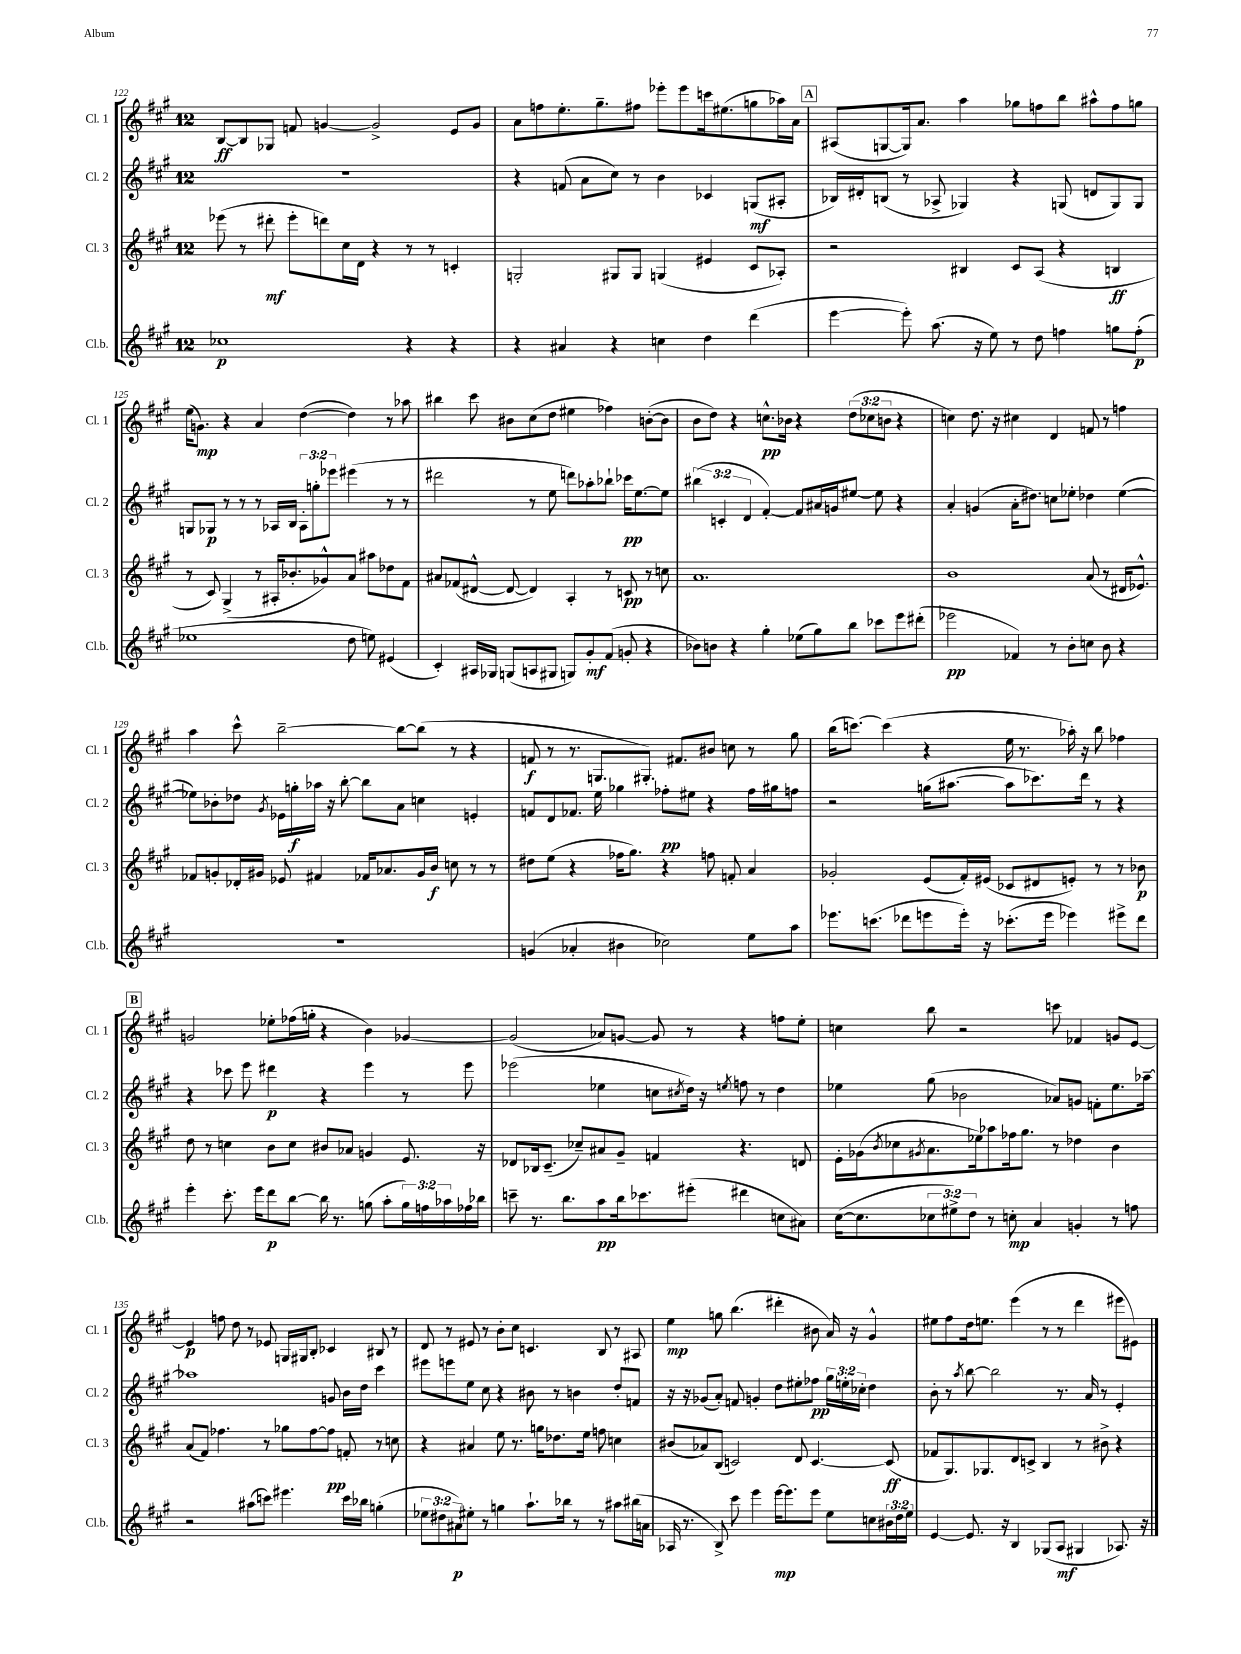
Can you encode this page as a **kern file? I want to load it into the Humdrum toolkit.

**kern	**kern	**kern	**kern
*staff4	*staff3	*staff2	*staff1
*clefG2	*clefG2	*clefG2	*clefG2
*k[f#c#g#]	*k[f#c#g#]	*k[f#c#g#]	*k[f#c#g#]
*M12/8	*M12/8	*M12/8	*M12/8
1cc-	(8eee-\	1.r	[8B/L
.	8r	.	8B/]
.	8ddd#'\	.	8G-/J
.	8eee-'\L	.	8f/
.	8ddd\)	.	[4g/
.	16cc#\L	.	.
.	16d\JJ	.	.
.	4r	.	2g^/]
4r	8r	.	.
.	8r	.	.
4r	4c'/	.	8e/L
.	.	.	8g/J
=	=	=	=
4r	2G'/	4r	8a\L
.	.	.	8ff\
4a#/	.	(8f/	8.ee'\
.	.	8a\L	.
.	.	.	8.gg#~\
4r	8G#/L	8cc#\J)	.
.	8G#/J	8r	8ff#\J
4cc\	(4G/	4b\	8eee-'\L
.	.	.	8eee-\
4dd\	4e#/	4c-/	16ccc\k
.	.	.	(8.ee#\
(4ddd\	8c#/L	(8G/L	8gg\
.	8A-'/J)	8A#'/J	16aa-\L)
.	.	.	16a\JJ
=	=	=	=
[4eee\	2r	16B-/LL)	(8A#/L
.	.	16d#'/J	.
.	.	(8B/J	[8G/
8eee'\])	.	8r	16G/]k)
.	.	.	8.a/J
(8.aa\	.	8A-^/	.
.	4B#/	4G-/)	4aa\
16r	.	.	.
8ee\)	.	.	.
8r	8c#/L	4r	8gg-\L
8dd\	(8A/J	.	8ff\
4ff\	4r	(8G/	8bb\J
.	.	8d/L	8aa#^^\L
8gg\L	4B/	8G/)	8ff\
(8ff'\J	.	8G/J	8gg\J
=	=	=	=
1ee-	8r	8G/L	(16ee\LK
.	.	.	8.g\J)
.	8c#/)	8G-/J	.
.	(4G#^/	8r	4r
.	.	8r	.
.	8r	8r	4a/
.	16A#'/LK	16A-/LL	.
.	8.b-'/	16B/JJ	.
.	.	12A-'\L	([4dd\
.	.	12gg'\	.
.	8g-^^/)	.	.
.	.	12eee-\J	.
8dd\	8a/J	(4eee#\	4dd\])
8ee\)	8aa#\L	.	.
(4e#/	8dd-\	8r	8r
.	8f#\J	8r	8aa-\
=	=	=	=
4c#'/)	8a#/L	2ddd#\	4bb#\
.	(8f-/	.	.
16A#/LL	[8d#^^/J	.	8ccc#\
16G-/JJ	.	.	.
(8G/L	8d#/_	.	8b#\L
8A/	4d#/])	8r	(8cc#\
8G#/J	.	8ee\	8dd\J
8G/L)	4A'/	8ddd\L)	4ee#\
8g#'/	.	8aa-'\	.
(8f#/J	8r	8bb-`\J	4ff-\)
8g'/	8c/	16ccc-\LK	.
.	.	[8.ee\	.
4r	8r	.	([8b'\L
.	8cc\	8ee\]J	8b\]J
=	=	=	=
8b-\L)	1.a	(6bb#\	8b\L
8b\J	.	.	8dd\J)
.	.	6c'/	.
4r	.	.	4r
.	.	6d/	.
4gg#'\	.	[4f#'/)	8.cc^^\L
.	.	.	16b-\Jk
(8ee-\L	.	8f#/]L	4r
8gg#\)	.	16a#/L	.
.	.	16g/J	.
8bb\J	.	[8ee#/J	(12dd\L
.	.	.	12cc-\
8ccc-\L	.	8ee#\]	.
.	.	.	12b\J
8eee\	.	4r	4r
(8ddd#'\J	.	.	.
=	=	=	=
2eee-\	1b	4a'/	4cc\)
.	.	(4g/	8.dd\
.	.	.	16r
4f-/)	.	16a'\LK	4cc#\
.	.	8.dd#\J)	.
8r	.	8cc\L	4d/
8b'\L	.	8ee-'\J	.
8cc\J	(8a/	4dd-\	8f/
8b\	8r	.	8r
4r	16d#/LK	([4ee-\	4ff\
.	8.e-^^/J)	.	.
=	=	=	=
1.r	8f-/L	8ee-\]L)	4aa\
.	8g'/	8b-'\	.
.	16d-'/L	8dd-\J	8ccc#^^\
.	16g#/JJ	.	.
.	.	8qg#/	.
.	8e-/	16e-\LL	[2bb~\
.	.	16gg'\	.
.	4f#/	16aa-\JJ	.
.	.	16r	.
.	.	[8bb'\	.
.	16f-/LK	8bb\]L	.
.	8.a-/	.	.
.	.	8a\J	8bb\_L
.	16g#/L	4cc\	(8bb\]J
.	16b/JJ	.	.
.	8cc\	.	8r
.	8r	4e'/	4r
.	8r	.	.
=	=	=	=
(4g/	8dd#\L	8f/L	8f/
.	(8ee\J	8d/	8r
4a-'/	4r	8.f-/J	8.r
.	.	16ee\	8.G/L
4b#\	16ff-\LK	4gg-\	.
.	8.gg#\J)	.	.
.	.	.	8.G#'/J)
2cc-\)	4r	8ff-'\L	.
.	.	.	8.f#/L
.	.	8ee#\J	.
.	8ff\	4r	8b#/J
.	8f'/	.	8cc\
8ee\L	4a/	16ff-\LL	8r
.	.	16gg#\J	.
8aa\J	.	8ff\J	8gg#\
=	=	=	=
8.eee-\L	2g-'/	2r	(16bb\LK
.	.	.	[8.ccc\J)
(8.ccc\J	.	.	.
.	.	.	(4ccc\]
8ddd-\L	.	.	.
8eee\	(8e/L	(16gg\LK	4r
.	.	[8.aa#\J	.
16eee'\Jk)	16f#'/L)	.	.
16r	(16e#/JJ	.	.
(8.ccc-'\L	8c-/L	8aa#\]L	16ee\
.	.	.	8.r
.	8d#/	8.ccc-\)	.
16eee\Jk	.	.	.
4eee-\)	8e'/J)	.	16aa-'\)
.	.	16ddd\Jk	16r
.	8r	8r	8bb\
8eee#^\L	8r	4r	4ff-\
8ddd-\J	8b-\	.	.
=	=	=	=
4eee'\	8dd\	4r	2g/
.	8r	.	.
8.ccc#'\	4cc\	8ccc-\	.
.	.	8eee\	.
16eee\LK	.	.	.
8ddd\	8b\L	4ddd#\	8ee-'\L
[8bb\J	8cc\J	.	(16ff-\L
.	.	.	16gg'\JJ
16bb\]	8b#/L	4r	4r
8.r	.	.	.
.	8a-/J	.	.
(8gg\	4g/	4eee\	4b\)
8aa'\L	.	.	.
24gg\L)	8.e/	8r	[4g-/
24ff\	.	.	.
24aa-\	.	.	.
16ff-\	.	8eee\	.
16bb-\JJ	16r	.	.
=	=	=	=
8ccc~\	8d-/L	(2eee-\	(2g-/]
8.r	16B-/k	.	.
.	(8.c#~/J	.	.
8.bb\L	.	.	.
.	8cc-~/L)	.	.
8aa\	8a#/	4ee-\	8a-/L)
16bb\k	8g#~/J	.	[8g/J
8.ccc-\	.	.	.
.	4f/	8cc\L	8g/]
.	.	8qcc#/	.
(8eee#'\J	.	16dd\Jk)	8r
.	.	16r	.
.	.	8qee/	.
4ddd#\	4.r	8ff\	4r
.	.	8r	.
8cc\L	.	4dd\	8ff\L
8a#\J)	8d/	.	8ee'\J
=	=	=	=
([16cc#\LK	16e'\LL	4ee-\	4cc\
8.cc#\]	(16g-\J	.	.
.	8qb/	.	.
.	8cc-\	.	.
.	8qg#/	.	.
12cc-\	8.a\	(8gg#\	8bb\
12ee#^\)	.	.	.
.	.	2b-\	2r
12dd\J	.	.	.
.	16ee-\k)	.	.
8r	8aa-\	.	.
8cc'\	16ff-\k	.	.
.	8.gg#\J	.	.
4a/	.	.	.
.	8r	8a-/L)	8ccc\
4g'/	4dd-\	8g/J	4f-/
.	.	8f'\L	.
8r	4b\	8.ee-\	8g/L
8ff\	.	.	[8e/J
.	.	[16aa-~\Jk	.
=	=	=	=
2r	(8a/L	1aa-]	4e/]
.	8f#/J)	.	.
.	4.ff-\	.	8ff\
.	.	.	8dd\
(8aa#\L	.	.	8r
8ccc\J)	8r	.	8e-/
4.eee#\	8gg-\L	.	16G/LL
.	.	.	16G#/J
.	[8ff-\	.	8B'/J
.	8ff-\]J	8g/	4c-/
16ccc\LL	8f'/	16b\LL	.
16bb-\JJ	.	16dd\JJ	.
(4gg'\	8r	4ccc#\	8B#/
.	8cc\	.	8r
=	=	=	=
12ee-\L	4r	8eee#\L	8d/
12dd#\	.	.	.
.	.	8eee\	8r
12a#\)	.	.	.
8ee#'\J	4a#/	8ee\J	8e#/
8r	.	8cc#\	8r
4gg\	8ee\	4r	8b'\L
.	8.r	.	8cc#\J
8.aa`\L	.	8b#\	4.c/
.	16gg\LK	.	.
.	8.dd-\	8r	.
16bb-\Jk	.	.	.
8r	.	4b\	.
.	16ee\Jk	.	.
8r	8ff\	.	8B/
8aa#\L	4cc\	8dd'/L	8r
(16bb#\L	.	8f/J	8A#/
16a\JJ	.	.	.
=	=	=	=
16A-/	(8b#/L	16r	4ee\
8.r	.	16r	.
.	8a-/)	(8g-/L	.
8B^/)	(8B/J	8a'/J)	8gg\
8ccc#\	2c/)	8f/	(4.bb\
4eee\	.	4g'/	.
[16eee\LK	.	8dd\L	4ddd#'\
8.eee\]	.	.	.
.	8d/	8ee#'\	.
8eee\J	[4.c/	8ff-\J	8b#\
8ee\L	.	24gg#\LL	16a/)
.	.	24ee'\	.
.	.	.	16r
.	.	24cc-'\JJ	.
8cc\	.	4dd\	4g#^^/
24b#\L	(8c/]	.	.
24dd\	.	.	.
24ee\JJ	.	.	.
=	=	=	=
[4e/	8f-/L	8b'\	8ee#\L
.	8.G#/)	8r	8ff#\
.	.	8qaa/	.
8.e/]	.	[8bb\	16dd\k
.	8.G-/	.	8.ee\J
.	.	2bb\]	.
16r	.	.	.
4B/	8d/	.	(4eee\
.	8c^/J	.	.
(8G-/L	4B/	.	8r
8A/J	.	8.r	8r
4G#/	8r	.	4ddd\
.	.	16a/	.
.	8b#^\	8r	.
8.A-/)	4r	4e'/	8eee#\L
.	.	.	8e#\J)
16r	.	.	.
==	==	==	==
*-	*-	*-	*-
